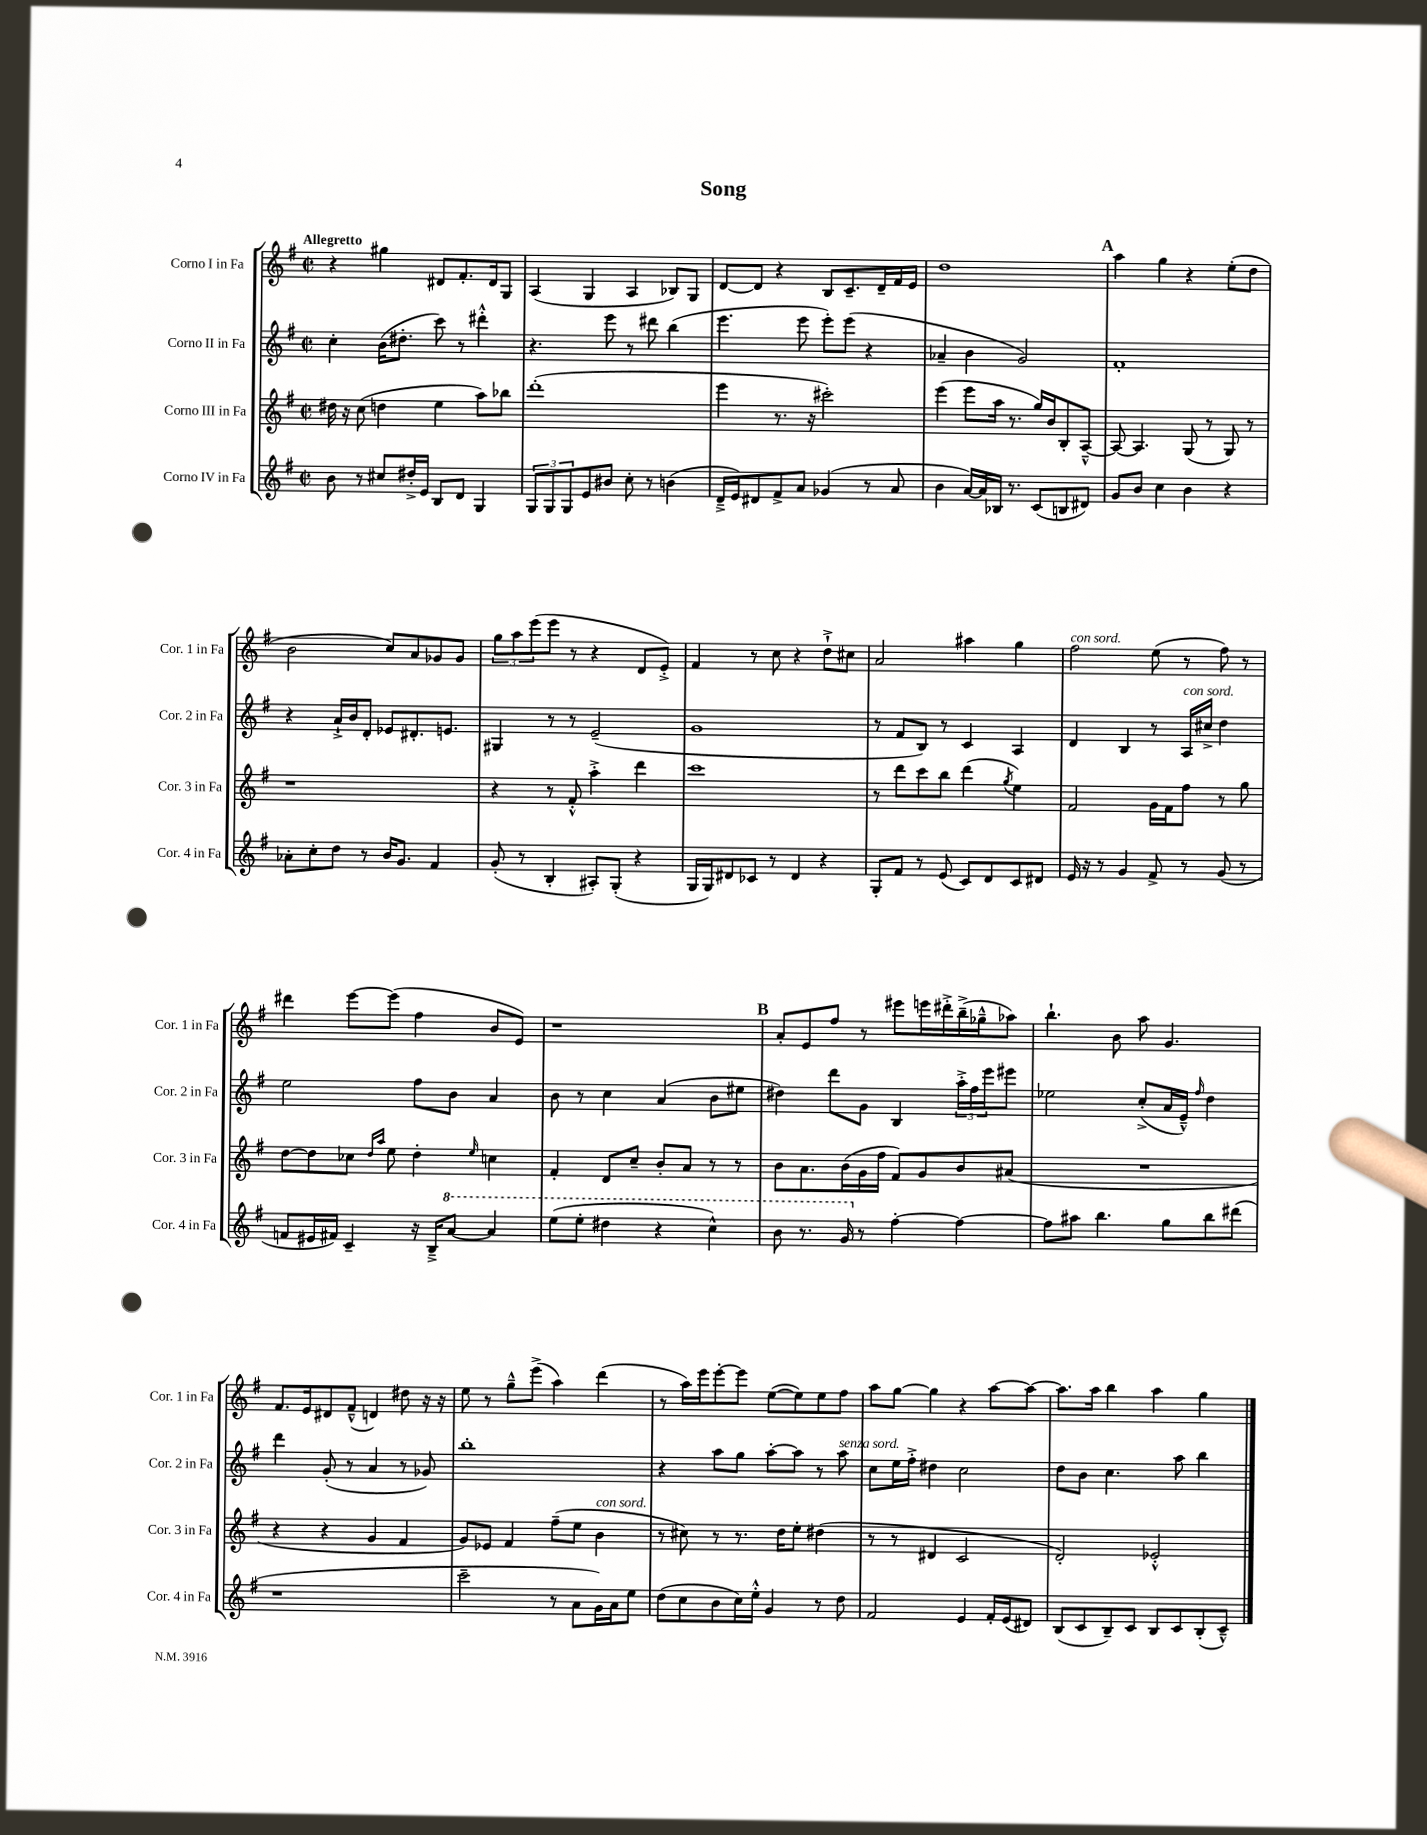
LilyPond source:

\header { title = "Song" }
<<
\new StaffGroup <<
\new Staff = "s0" \with { instrumentName = "Corno I in Fa" shortInstrumentName = "Cor. 1 in Fa" } {
    \clef treble \key g \major \defaultTimeSignature \time 2/2 \tempo "Allegretto"
    r4 gis''4 dis'8 fis'8.-. dis'16 g8 |
    a4( g4 a4 bes8) g8 |
    d'8~ d'8 r4 b8 c'8.-- d'16-- fis'16 e'16 |
    d''1 |
    \mark \markup { \bold "A" } a''4 g''4 r4 e''8-.( d''8 |
    b'2 c''8) a'8 ges'8 ges'8 |
    \tuplet 3/2 { g''8 a''8 e'''8( } e'''8 r8 r4 d'8 e'8-.->) |
    fis'4 r8 c''8 r4 d''8-!-> cis''8 |
    a'2 ais''4 g''4 |
    fis''2^\markup { \italic "con sord." } e''8( r8 fis''8) r8 |
    dis'''4 e'''8~ e'''8( fis''4 b'8 e'8) |
    r1 |
    \mark \markup { \bold "B" } a'8-. e'8 fis''8 r8 eis'''8 e'''16 dis'''16-.-> b''16--->( ges''16---^ aes''8) |
    b''4.-! b'8 a''8 g'4. |
    fis'8. e'16 dis'8 fis'8---^( d'4) dis''8 r16 r16 |
    e''8 r8 g''8---^ e'''8->( a''4) d'''4( |
    r8 a''16) e'''16 e'''8~-. e'''8 e''8~( e''8) e''8 fis''8 |
    a''8 g''8~ g''4 r4 a''8~ a''8~ |
    a''8. a''16 b''4 a''4 g''4 \bar "|." |
}
\new Staff = "s1" \with { instrumentName = "Corno II in Fa" shortInstrumentName = "Cor. 2 in Fa" } {
    \clef treble \key g \major \defaultTimeSignature \time 2/2
    c''4-. b'16( dis''8.-. c'''8) r8 dis'''4-.-^ |
    r4. e'''8 r8 dis'''8 b''4( |
    e'''4. e'''8 e'''8-.) e'''8( r4 |
    aes'4-- b'4 g'2) |
    \mark \markup { \bold "A" } fis'1-. |
    r4 a'16-!-> b'16 d'8-. ees'8 dis'8.-. e'8. |
    gis4 r8 r8 e'2--( |
    g'1 |
    r8 fis'8 b8) r8 c'4 a4 |
    d'4 b4 r8 a16^\markup { \italic "con sord." } cis''16-> d''4 |
    e''2 fis''8 b'8 a'4 |
    b'8 r8 c''4 a'4( b'8 eis''8 |
    \mark \markup { \bold "B" } dis''4) d'''8 g'8 b4 \tuplet 3/2 { a''16-.-> fis''16 e'''16 } eis'''8 |
    ees''2 c''8-.->( a'16 e'16---^) \grace { fis''16 } d''4 |
    d'''4 g'8-.( r8 a'4 r8 ges'8) |
    b''1-. |
    r4 a''8 g''8 a''8~-. a''8 r8 a''8^\markup { \italic "senza sord." } |
    c''8 e''16 fis''16-.-> dis''4 c''2 |
    d''8 b'8 c''4. a''8 b''4 \bar "|." |
}
\new Staff = "s2" \with { instrumentName = "Corno III in Fa" shortInstrumentName = "Cor. 3 in Fa" } {
    \clef treble \key g \major \defaultTimeSignature \time 2/2
    dis''16 r16 c''8( d''4 e''4 a''8) bes''8 |
    d'''1-.( |
    e'''4 r8. r16 cis'''2-.) |
    e'''4( e'''8 a''16 r8. g''16) b'16 b8-. a8~---^ |
    \mark \markup { \bold "A" } a8~ a4. g8( r8 g8) r8 |
    r1 |
    r4 r8 fis'8-.-^ a''4-.-> d'''4 |
    c'''1 |
    r8 d'''8 c'''8 b''8 d'''4( \acciaccatura { g''8 } e''4) |
    fis'2 g'16 fis'16 fis''8 r8 g''8 |
    d''8~ d''8 ces''8 \grace { d''16 a''16 } e''8 d''4-. \grace { e''16 } c''4 |
    fis'4-. d'8 c''8-- b'8-. a'8 r8 r8 |
    \mark \markup { \bold "B" } b'8 a'8. b'16( g'16 fis''16 fis'8) g'8 b'8 ais'8( |
    R1 |
    r4 r4 g'4 fis'4 |
    g'8) ees'8 fis'4 fis''8--( e''8 b'4^\markup { \italic "con sord." } |
    r8 cis''8) r8 r8. d''16 e''8-. dis''4( |
    r8 r8 dis'4 c'2 |
    d'2-.) ees'2-.-^ \bar "|." |
}
\new Staff = "s3" \with { instrumentName = "Corno IV in Fa" shortInstrumentName = "Cor. 4 in Fa" } {
    \clef treble \key g \major \defaultTimeSignature \time 2/2
    b'8 r8 cis''8 dis''16-.-> e'16 b8 d'8 g4 |
    \tuplet 3/2 { g8 g8 g8 } e'8 bis'8 c''8-. r8 b'4( |
    d'16---> e'16) dis'8 fis'8-> a'8 ges'4( r8 a'8 |
    b'4 a'16~) a'16 bes16 r8. c'8( b8 dis'8) |
    \mark \markup { \bold "A" } g'8 b'8 c''4 b'4 r4 |
    aes'8-. c''8-. d''8 r8 b'16 g'8. fis'4 |
    g'8-.( r8 b4-. ais8-.) g8-.( r4 |
    g16 g16) dis'8 ces'8 r8 dis'4 r4 |
    g8-. fis'8 r8 e'8( c'8) d'8 c'8 dis'8 |
    e'16 r16 r8 g'4 fis'8-> r8 g'8( r8 |
    f'8 eis'16 fis'16) c'4-- r16 b16---> \ottava #1 a''8~ a''4 |
    e'''8( e'''8-. dis'''4 r4 c'''4-^) |
    \mark \markup { \bold "B" } b''8 r8. g''16 \ottava #0 r8 fis''4~-. fis''4~ |
    fis''8 ais''8 b''4. g''8 b''8 dis'''8( |
    r1 |
    c'''2-- r8 a'8 g'16) a'16 e''8 |
    d''8( c''8 b'8 c''16) e''16-.-^ g'4 r8 d''8 |
    fis'2 e'4 fis'16-. e'16( dis'8) |
    b8( c'8 b8--) c'8 b8 c'8 b8-.( c'8---^) \bar "|." |
}
>>
>>
\layout { \context { \Score \remove "Bar_number_engraver" } }
